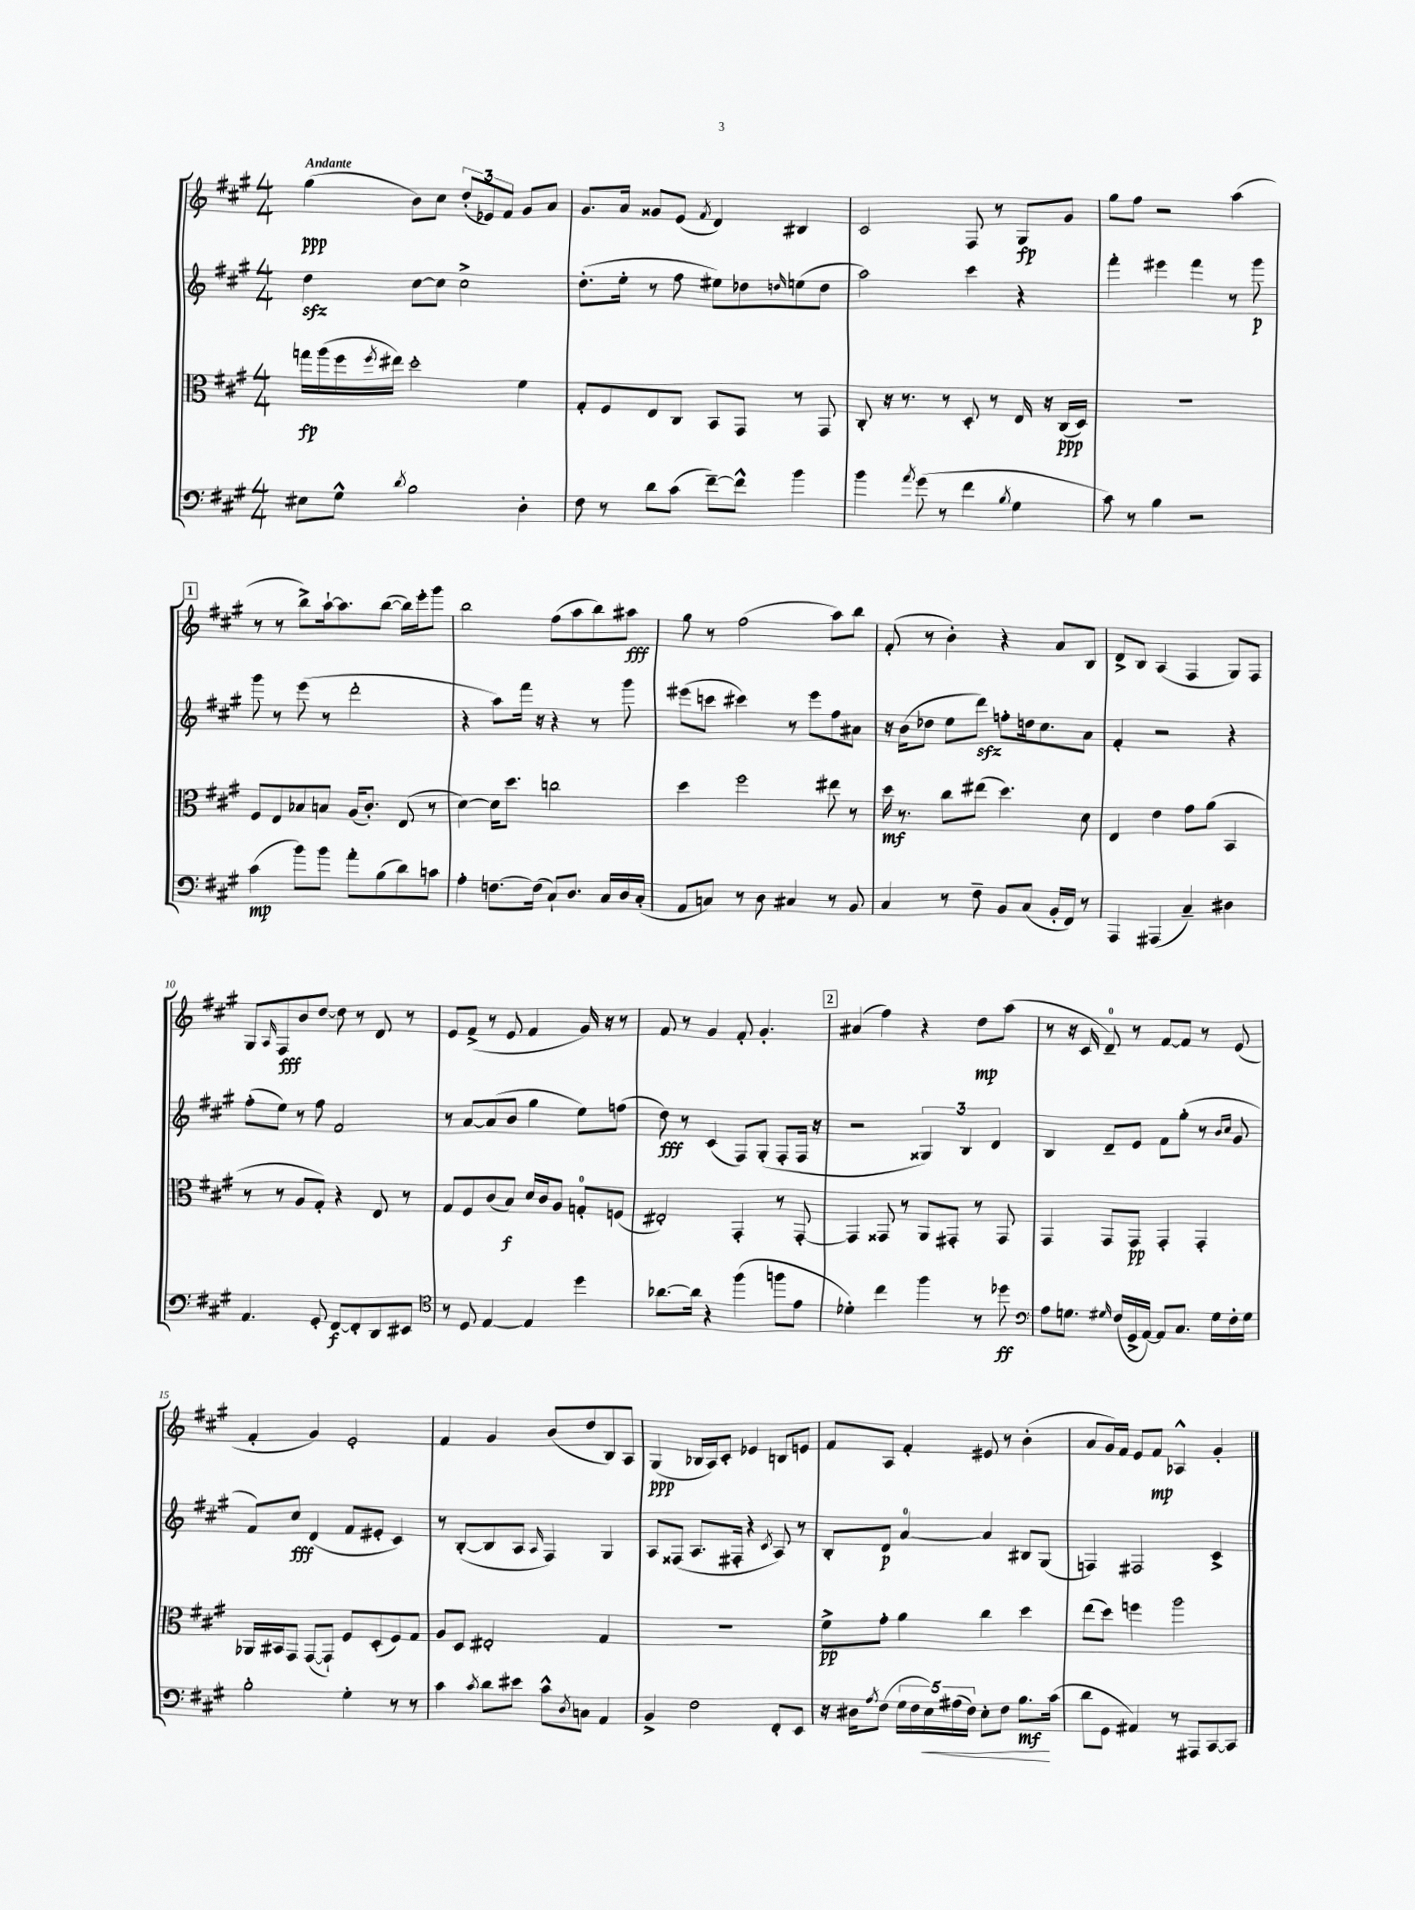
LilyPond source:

<<
\new StaffGroup <<
\new Staff = "s0" {
    \clef treble \key a \major \numericTimeSignature \time 4/4 \tempo "Andante"
    gis''4\ppp( b'8) cis''8 \tuplet 3/2 { d''8-.( ees'8) fis'8 } gis'8 a'8 |
    gis'8. a'16 gisis'8 e'8( \acciaccatura { fis'8 } d'4) bis4 |
    cis'2 fis8 r8 gis8\fp gis'8 |
    gis''8 fis''8 r2 a''4( |
    \mark \markup { \box "1" } r8 r8 b''8->) a''16~-! a''8. b''8~( b''16) e'''16-. gis'''8 |
    b''2 fis''8( a''8 b''8) ais''8\fff |
    gis''8 r8 fis''2( a''8) b''8 |
    fis'8-.( r8 b'4-.) r4 a'8 b8 |
    d'8-> b8 a4( fis4 gis8) fis8 |
    gis8 \grace { a16 } fis8\fff b'8 d''8~ d''8 r8 d'8 r8 |
    e'8 fis'8->( r8 e'8 fis'4 gis'16) r16 r8 |
    fis'8 r8 gis'4 fis'8-. gis'4.-. |
    \mark \markup { \box "2" } ais'4( fis''4) r4 d''8\mp a''8( |
    r8 r16 cis'16 d'8-0--) r8 fis'8~ fis'8 r8 e'8( |
    fis'4-. gis'4) e'2-. |
    fis'4 gis'4 b'8( d''8 b8) a8 |
    gis4\ppp( bes16 a16) cis'8-. ees'4 b8 e'8 |
    fis'8 a8 fis'4-. eis'8 r8 b'4-.( |
    a'8 gis'16) fis'16 e'8 fis'8\mp aes4-^ gis'4-. \bar "|." |
}
\new Staff = "s1" {
    \clef treble \key a \major \numericTimeSignature \time 4/4
    d''4\sfz cis''8~ cis''8 cis''2-> |
    d''8.-.( e''16-. r8 fis''8 eis''8) des''8 \grace { d''16 } e''8( d''8 |
    a''2) cis'''4 r4 |
    fis'''4-. eis'''4 fis'''4 r8 gis'''8\p |
    \mark \markup { \box "1" } gis'''8 r8 e'''8( r8 d'''2-. |
    r4 a''8) fis'''16 r16 r4 r8 gis'''8 |
    eis'''8( c'''8 cis'''4) r8 eis'''8 fis''8 ais'8 |
    r16 b'16( des''8 e''8 d'''8\sfz) f''8-. d''16 cis''8. a'8 |
    fis'4-. r2 r4 |
    fis''8-.( e''8) r8 fis''8 fis'2 |
    r8 a'8~ a'8( b'8 gis''4 e''8) f''8( |
    d''8\fff) r8 cis'4( fis8) gis8-.( fis8-. fis16 r16 |
    \mark \markup { \box "2" } r2 \tuplet 3/2 { gisis4) b4 d'4 } |
    b4 d'8-- e'8 fis'8 gis''8-.( r8 \grace { b'16 cis''16 } gis'8 |
    fis'8) cis''8\fff d'4( fis'8 eis'8-. cis'4) |
    r8 b8~-.( b8 a8 \grace { a16 } fis4) gis4 |
    a8 fisis8( a8. fis16-. r4 \acciaccatura { cis'8 } a8) r8 |
    b8-. d'8\p a'4-0~ a'4 bis8 gis8( |
    f4) fis2 cis'4-> \bar "|." |
}
\new Staff = "s2" {
    \clef alto \key a \major \numericTimeSignature \time 4/4
    g''16\fp a''16( fis''16 \acciaccatura { fis''8 } eis''16) d''2-. fis'4 |
    gis8-. fis8 e8 cis8 b,8 gis,8 r8 gis,8 |
    cis8-. r16 r8. r8 d8-. r8 e16 r16 cis16\ppp( d16) |
    R1 |
    \mark \markup { \box "1" } fis8 e8 bes8 b8 a16( cis'8.-.) e8( r8 |
    d'4~) d'16 d''8. c''2 |
    d''4 fis''2 eis''8 r8 |
    d''16\mf r8. cis''8 eis''8( d''4.) d'8 |
    e4 e'4 gis'8 a'8( b,4 |
    r8 r8 a8 gis8-.) r4 e8 r8 |
    gis8 fis8 cis'8( b8\f) d'16 cis'16 a8 g8-0-. f8( |
    eis2-.) gis,4-. r8 gis,8~-. |
    \mark \markup { \box "2" } gis,4 gisis,8 r8 a,8 gis,8-. r8 gis,8 |
    gis,4 gis,8 gis,8\pp gis,4-. gis,4-. |
    aes,16 bis,16 gis,8 gis,8~( gis,8-!) fis8 d8-.( fis8) gis8 |
    a8 d8 eis2-. gis4 |
    R1 |
    fis'8->\pp gis'8-. a'4 cis''4 d''4 |
    e''8( d''8) f''4 a''2 \bar "|." |
}
\new Staff = "s3" {
    \clef bass \key a \major \numericTimeSignature \time 4/4
    eis8 gis8-^ \acciaccatura { d'8 } b2 d4-. |
    fis8 r8 d'8 cis'8( fis'8~--) fis'8-^ b'4 |
    b'4 \acciaccatura { a'8 } gis'8( r8 fis'4 \acciaccatura { b8 } gis4 |
    cis'8) r8 b4 r2 |
    \mark \markup { \box "1" } cis'4\mp( b'8) b'8 a'8-. b8( d'8) c'8 |
    a4-. f8.~ f16( cis8-!) d8. cis16 d16 cis16-.( |
    a,8 c8) r8 d8 cis4 r8 b,8 |
    cis4 r8 fis8-- b,8 cis8( b,16-. fis,16) r8 |
    a,,4 ais,,4( cis4--) dis4 |
    a,4. gis,8-. fis,8~\f fis,8-. d,8 eis,8 |
    \clef tenor r8 d8 e4~ e4 d''4 |
    aes'8.~ aes'16 r4 fis''4( f''8 e'8 |
    \mark \markup { \box "2" } des'4-.) cis''4 fis''4 r8 des''8\ff |
    \clef bass a8 g8. \grace { gis16 } fis16( gis,16-> a,16~) a,8 cis8. gis16 fis16-. gis16 |
    b2-. gis4-. r8 r8 |
    cis'4 \acciaccatura { cis'8 } d'8 eis'8 cis'8-^ \acciaccatura { d8 } c8 a,4 |
    b,4-> fis2 fis,8-. e,8 |
    r16 dis16 \acciaccatura { a8 } fis8( \tuplet 5/4 { gis16 fis16 e16\<) ais16( fis16) } e8-. fis8 b8.\mf\! cis'16( |
    d'8 gis,8 ais,4) r8 ais,,8 cis,8~ cis,8 \bar "|." |
}
>>
>>
